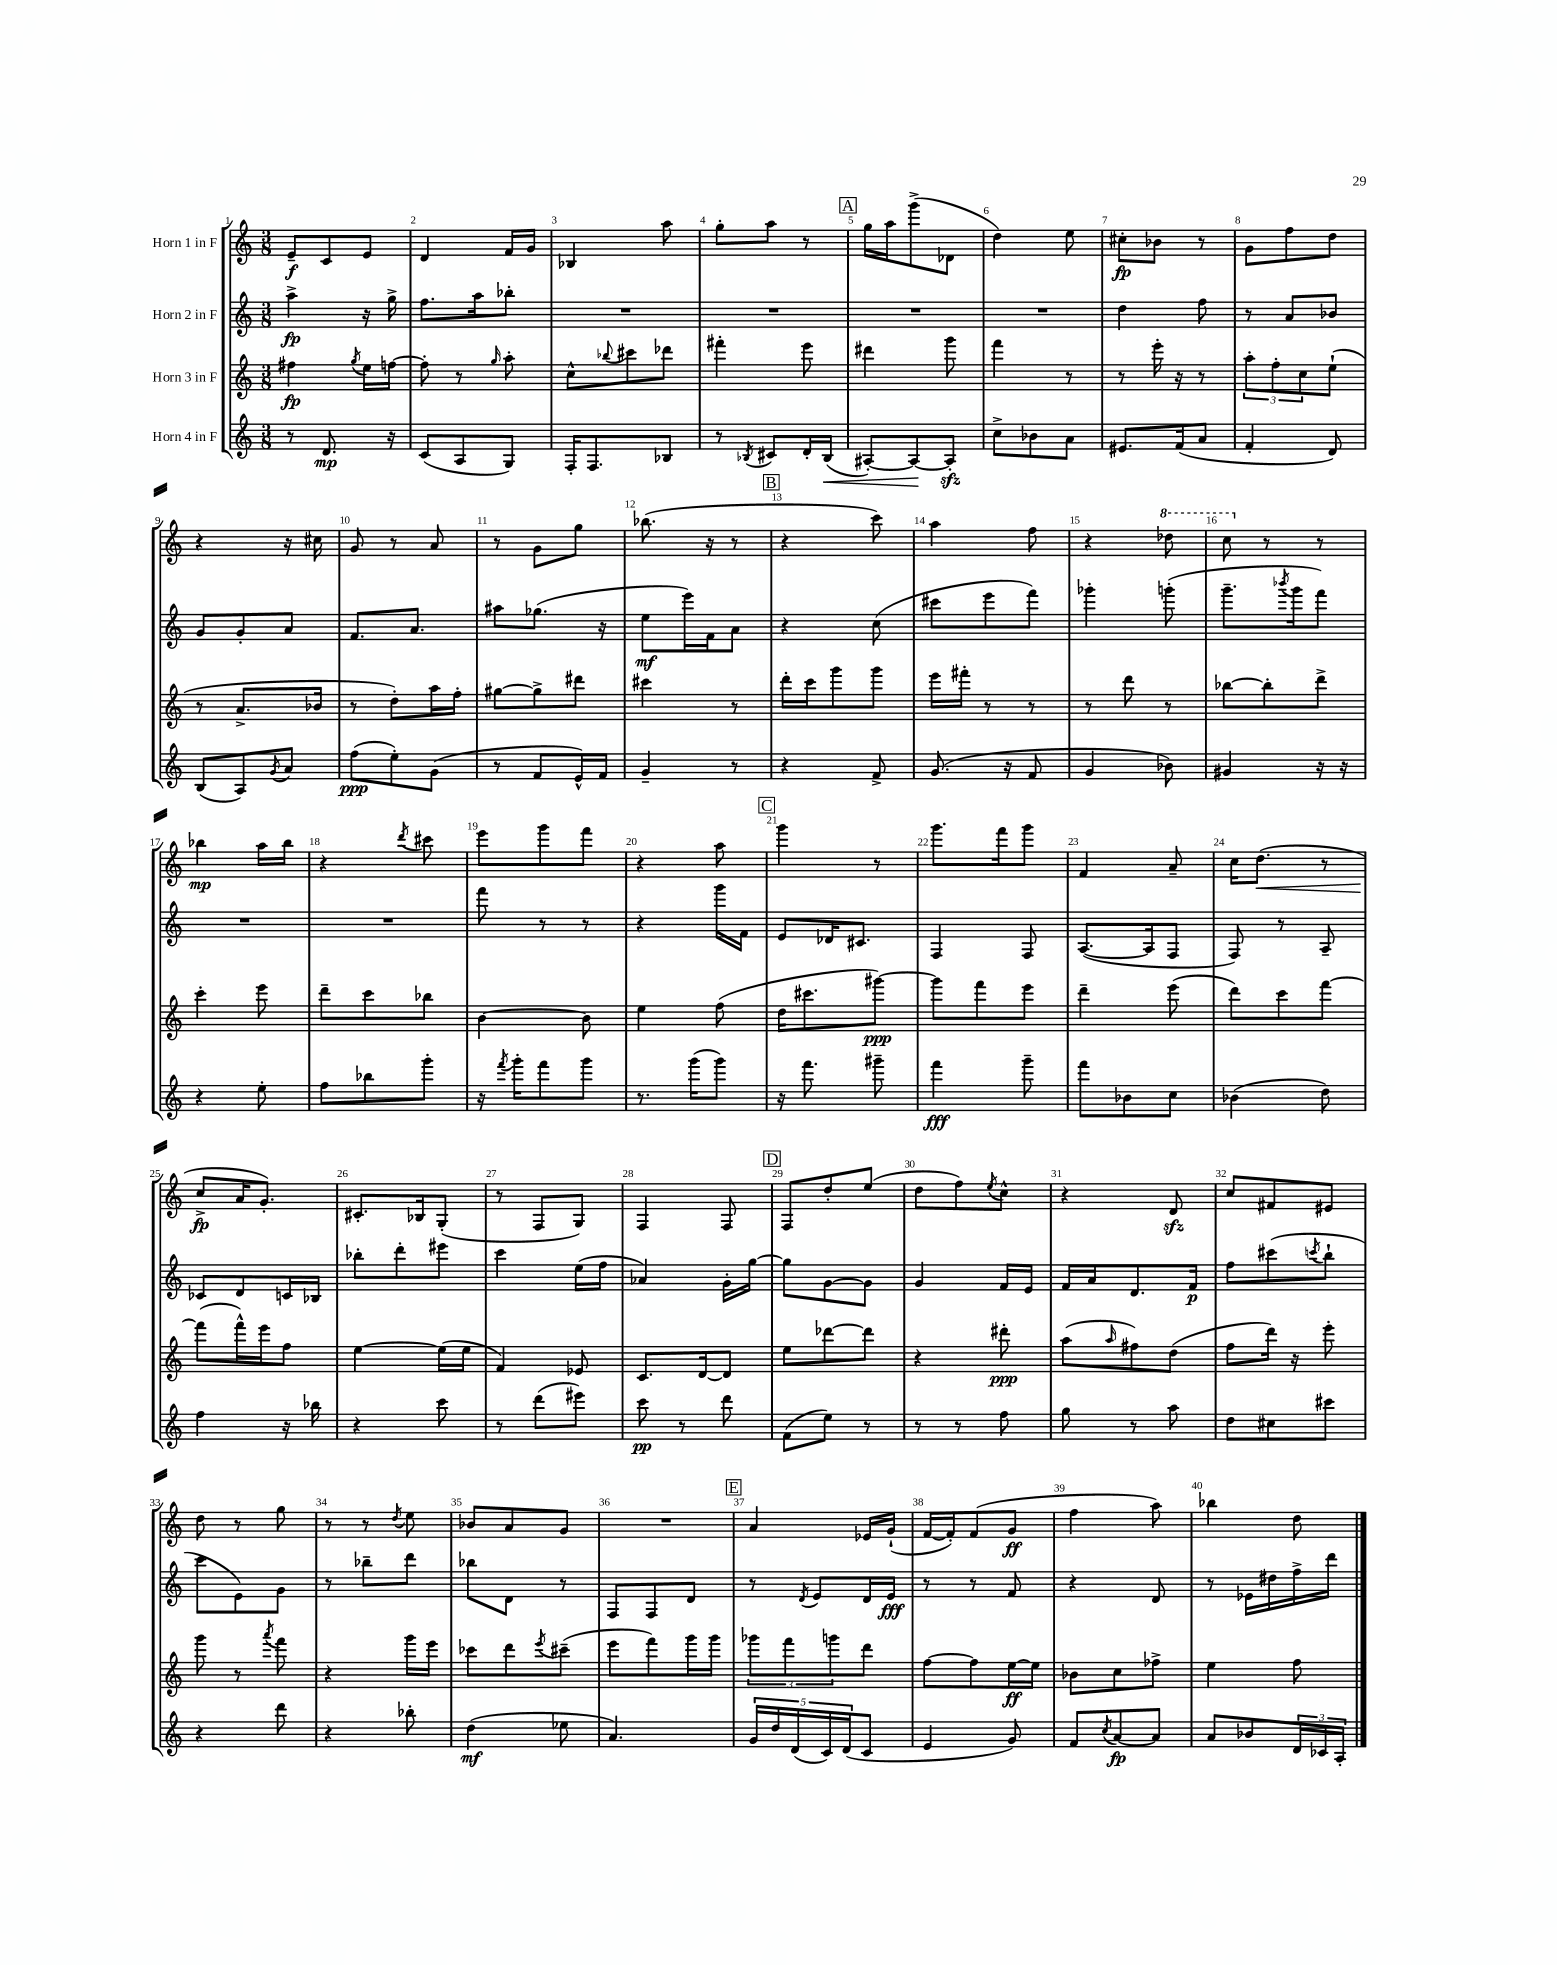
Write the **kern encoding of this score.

**kern	**kern	**kern	**kern
*staff4	*staff3	*staff2	*staff1
*clefG2	*clefG2	*clefG2	*clefG2
*k[]	*k[]	*k[]	*k[]
*M3/8	*M3/8	*M3/8	*M3/8
8r	4ff#	4aa^	8e~
8.d	.	.	8c
.	8qgg	.	.
.	16ee	16r	8e
16r	[16ff	16gg^	.
=	=	=	=
(8c	8ff']	8.ff	4d
8A	8r	.	.
.	.	16aa	.
.	16qqgg	.	.
8G)	8aa'	8bb-'	16f
.	.	.	16g
=	=	=	=
16F'	8cc^^	4.r	4B-
8.F	.	.	.
.	8qqbb-	.	.
.	8ccc#	.	.
8B-	8ddd-	.	8aa
=	=	=	=
8r	4fff#'	4.r	8gg'
8qB-	.	.	.
8c#	.	.	8aa
16d'	8eee	.	8r
(16B-	.	.	.
=	=	=	=
[8A#')	4ddd#	4.r	16gg
.	.	.	16aa
8A#_	.	.	(8ggg^
8A#']	8ggg	.	8d-
=	=	=	=
8cc^	4fff	4.r	4dd)
8b-	.	.	.
8a	8r	.	8ee
=	=	=	=
8.e#	8r	4dd	8cc#'
.	16eee'	.	8b-
(16f	16r	.	.
8a	8r	8ff	8r
=	=	=	=
4f'	12aa'	8r	8g
.	12ff'	.	.
.	.	8a	8ff
.	12cc	.	.
8d)	(8ee`	8b-	8dd
=	=	=	=
(8B	8r	8g	4r
8A)	8.a^	8g'	.
8qg	.	.	.
8a	.	8a	16r
.	16b-	.	16cc#
=	=	=	=
(8ff	8r	8.f	8g
8ee')	8dd')	.	8r
.	.	8.a	.
(8g	16aa	.	8a
.	16ff'	.	.
=	=	=	=
8r	[8gg#	8aa#	8r
8f	8gg#^]	(8.gg-	8g
16e^^)	8ddd#	.	8gg
16f	.	16r	.
=	=	=	=
4g~	4ccc#	8ee	(8.bb-
.	.	16eee)	.
.	.	16f	16r
8r	8r	8a	8r
=	=	=	=
4r	16ddd'	4r	4r
.	16ccc	.	.
.	8ggg	.	.
8f^	8ggg	(8cc	8ccc)
=	=	=	=
(8.g	16eee	8ccc#	4aa
.	16fff#'	.	.
.	8r	8eee	.
16r	.	.	.
8f	8r	8fff)	8ff
=	=	=	=
4g	8r	4ggg-'	4r
.	8ddd	.	.
8b-)	8r	(8ggg'	8ddd-
=	=	=	=
4g#	[8bb-	8.ggg~	8ccc
.	8bb-']	.	8r
.	.	8qbbb-	.
.	.	16ggg	.
16r	8ddd^	8fff)	8r
16r	.	.	.
=	=	=	=
4r	4ccc'	4.r	4bb-
8ee'	8eee	.	16aa
.	.	.	16bb-
=	=	=	=
8ff	8ddd~	4.r	4r
8bb-	8ccc	.	.
.	.	.	8qddd
8ggg'	8bb-	.	8ccc#
=	=	=	=
16r	[4b	8fff	8eee
8qfff	.	.	.
16ggg'	.	.	.
8fff	.	8r	8ggg
8ggg	8b]	8r	8fff
=	=	=	=
8.r	4ee	4r	4r
(16ggg	.	.	.
8ggg)	(8ff	16ggg	8aa
.	.	16f	.
=	=	=	=
16r	16dd	8e	4ggg
8.fff	8.ccc#	.	.
.	.	16d-	.
.	.	8.c#	.
8ggg#~	[8ggg#)	.	8r
=	=	=	=
4fff	8ggg#]	4F	8.ggg
.	8fff	.	.
.	.	.	16fff
8ggg~	8eee	8F	8ggg
=	=	=	=
8fff	4ddd~	([8.A	4f
8b-	.	.	.
.	.	16A]	.
8cc	(8eee	8F	8a~
=	=	=	=
(4b-	8ddd)	8F)	16cc
.	.	.	(8.dd
.	8ccc	8r	.
8dd)	[8fff	8A~	8r
=	=	=	=
4ff	(8fff]	8c-	8cc^
.	16fff^^)	8d	16a
.	16eee	.	8.g')
16r	8ff	16c	.
16bb-	.	16B-	.
=	=	=	=
4r	[4ee	8bb-'	8.c#'
.	.	8ddd'	.
.	.	.	16B-
8ccc	(16ee]	8eee#	(8G'
.	16ee	.	.
=	=	=	=
8r	4f)	4ccc	8r
(8ddd	.	.	8F
8eee#)	8e-	(16ee	8G)
.	.	16ff	.
=	=	=	=
8ccc	8.c	4a-)	4F
8r	.	.	.
.	[16d	.	.
8ddd	8d]	16g'	8F
.	.	[16gg	.
=	=	=	=
(8f	8ee	8gg]	8F
8ee)	[8ddd-	[8g	8dd'
8r	8ddd-]	8g]	(8ee
=	=	=	=
8r	4r	4g	8dd
8r	.	.	8ff)
.	.	.	8qee
8ff	8ddd#'	16f	8cc^^
.	.	16e	.
=	=	=	=
8gg	(8aa	16f	4r
.	.	16a	.
.	16qqaa	.	.
8r	8ff#)	8.d	.
8aa	(8dd	.	8d
.	.	16f	.
=	=	=	=
8dd	8ff	8ff	8cc
8cc#	16ddd)	(8ccc#	8f#
.	16r	.	.
.	.	8qccc	.
8ccc#	8eee'	8bb`	8e#
=	=	=	=
4r	8ggg	8ccc	8dd
.	8r	8e)	8r
.	8qaaa	.	.
8ddd	8fff	8g	8gg
=	=	=	=
4r	4r	8r	8r
.	.	8bb-~	8r
.	.	.	8qdd
8bb-'	16ggg	8ddd	8ee
.	16eee	.	.
=	=	=	=
(4dd	8ccc-	8bb-	8b-
.	8ddd	8d	8a
.	8qeee	.	.
8ee-	(8ccc#~	8r	8g
=	=	=	=
4.a)	8eee	8F	4.r
.	8fff)	8F	.
.	16ggg	8d	.
.	16ggg	.	.
=	=	=	=
20g	12ggg-	8r	4a
20dd	.	.	.
.	12fff	.	.
(20d	.	.	.
.	.	8qd	.
.	.	8e	.
20c)	.	.	.
.	12ggg	.	.
(20d	.	.	.
8c	8ddd	16d	16e-
.	.	16e	(16g`
=	=	=	=
4e	[8ff	8r	[16f
.	.	.	16f'])
.	8ff]	8r	(8f
8g)	[16ee	8f	8g
.	16ee]	.	.
=	=	=	=
8f	8b-	4r	4ff
8qcc	.	.	.
[8a	8cc	.	.
8a]	8ff-^	8d	8aa)
=	=	=	=
8a	4ee	8r	4bb-
8b-	.	16e-	.
.	.	16dd#	.
24d	8ff	16ff^	8dd
24c-	.	.	.
.	.	16ddd	.
24A'	.	.	.
==	==	==	==
*-	*-	*-	*-
